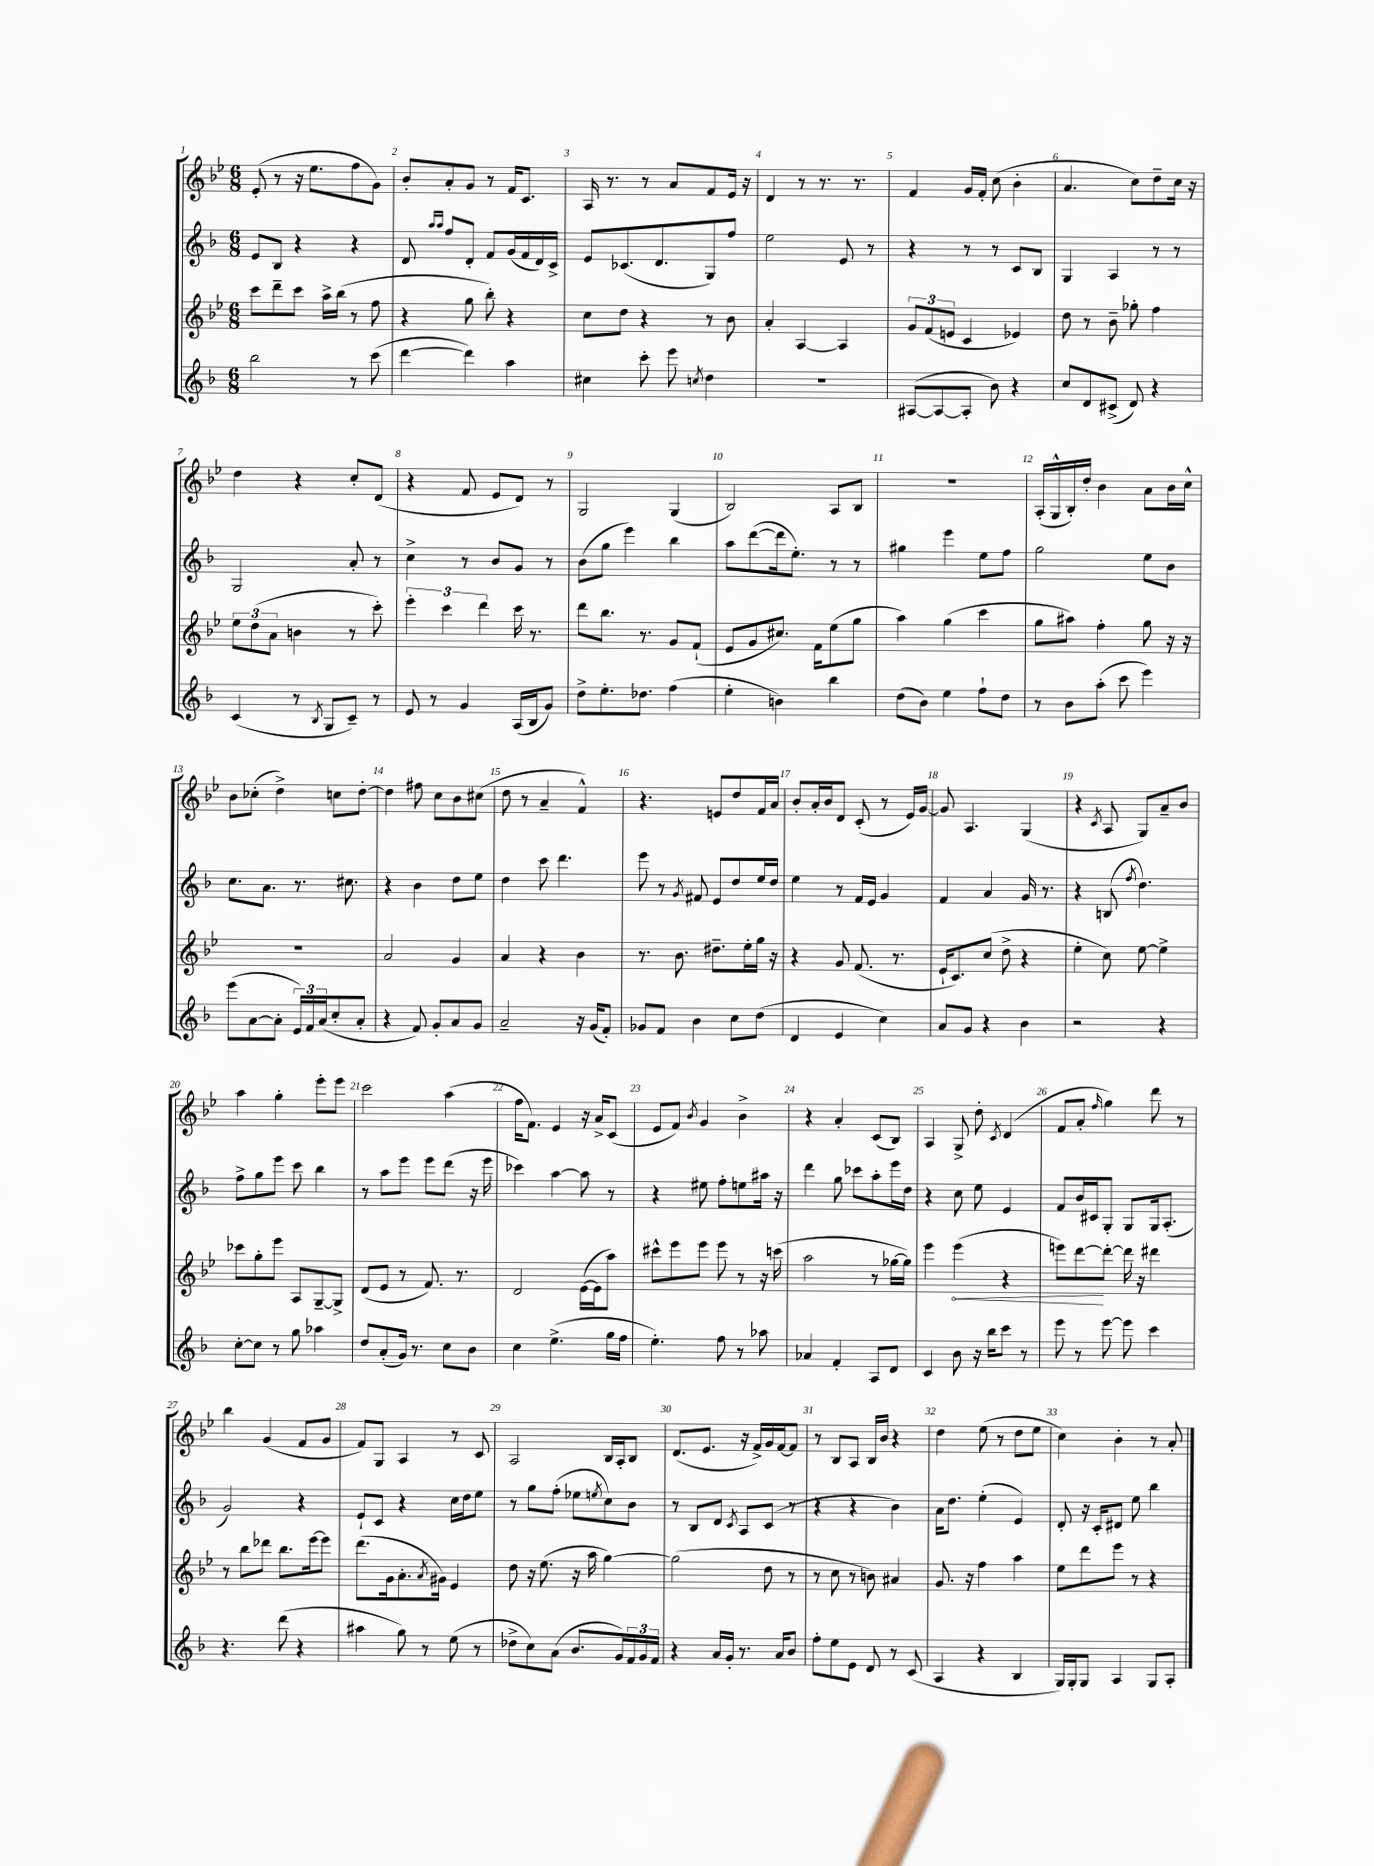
<<
\new StaffGroup <<
\new Staff = "s0" {
    \clef treble \key bes \major \numericTimeSignature \time 6/8
    ees'8-.( r8 r16 ees''8. f''8 g'8) |
    bes'8-. a'8-. g'8 r8 f'16 c'8. |
    a16 r8. r8 a'8 f'8 ees'16 r16 |
    d'4 r8 r8. r8. |
    f'4 g'16 f'16-. c''8( bes'4-. |
    a'4. c''8) d''8-- c''16 r16 |
    d''4 r4 c''8-. d'8( |
    r4 f'8 ees'8 d'8) r8 |
    g2 g4( |
    bes2) a8 bes8 |
    R2. |
    a16-.( g16-^ bes16-.) d''16-. bes'4 a'8 bes'16 c''16-^ |
    bes'8 ces''8-.( d''4->) c''8 d''8~-. |
    d''4 fis''8 c''8 bes'8 cis''8( |
    d''8 r8 a'4-- f'4-^) |
    r4. e'8 d''8 f'16 a'16 |
    bes'8-. a'16-. bes'16 d'8 c'8-.( r8 ees'16) g'16~ |
    g'8 a4. g4( |
    r4 \acciaccatura { c'8 } a8 g8) a'8-- bes'8 |
    a''4 g''4-. ees'''8-. ees'''8 |
    c'''2 a''4( |
    f''16 f'8.) ees'4 r16 a'16-> c'8( |
    ees'8 f'8) \acciaccatura { bes'8 } g'4 bes'4-> |
    r4 a'4-. c'8( bes8) |
    a4 g8-> d''8-. \acciaccatura { c'8 } d'4( |
    f'8 a'8-. \grace { f''16 } g''4) d'''8 r8 |
    bes''4 g'4( f'8 g'8 |
    f'8) g8 a4 r8 c'8 |
    a2 bes16 a16-. bes8 |
    d'8.( ees'8. r16 f'16->) g'16 f'16~ f'8 |
    r8 bes8 a8 bes16 bes'16 r4 |
    d''4 ees''8( r8 d''8 ees''8 |
    c''4) bes'4-. r8 a'8-. \bar "|." |
}
\new Staff = "s1" {
    \clef treble \key f \major \numericTimeSignature \time 6/8
    e'8 bes8 r4 r4 |
    d'8 \grace { a''16 a''16 } f''8 d'8-. f'8 g'16( f'16 d'16) c'16-> |
    e'8 ces'8.( d'8. g8) f''8 |
    e''2 e'8 r8 |
    r4 r8 r8 c'8 bes8 |
    g4 a4 r8 r8 |
    g2 a'8-. r8 |
    c''4-> r8 bes'8 g'8 r8 |
    bes'8( g''8 e'''4) bes''4 |
    a''8 d'''8~( d'''16 e''8.-.) r8 r8 |
    gis''4 e'''4 e''8 f''8 |
    g''2 e''8 bes'8 |
    c''8. a'8. r8. cis''8. |
    r4 bes'4 d''8 e''8 |
    d''4 c'''8 d'''4. |
    e'''8 r8 \acciaccatura { g'8 } fis'8 e'8 d''8 e''16 d''16 |
    e''4 r8 f'16 e'16 g'4 |
    f'4 a'4 g'16 r8. |
    r4 b8( \acciaccatura { f''8 } d''4.) |
    f''8-> g''8 e'''8 c'''8 bes''4 |
    r8 a''8 e'''8 e'''8 d'''8( r16 e'''16 |
    ces'''4) a''4~ a''8 r8 |
    r4 eis''8 f''8-. e''8 ais''16 r16 |
    d'''4 g''8 ces'''8 a''8-. e'''16 d''16 |
    r4 c''8 e''8 e'4 |
    f'8 bes'16 cis'16 g8-. g8 g16 a8.-.( |
    g'2) r4 |
    e'8-! c'8 r4 c''16 d''16 e''8 |
    r8 g''8 f''8-.( ees''8 \acciaccatura { e''8 } c''8) bes'8 |
    r8 bes8 d'8 \acciaccatura { c'8 } a8 c'8( r8 |
    r4 r4 bes'4) |
    a'16 d''8. e''4-.( e'4) |
    d'8-. r16 c'16-. dis'8 e''8 bes''4 \bar "|." |
}
\new Staff = "s2" {
    \clef treble \key bes \major \numericTimeSignature \time 6/8
    c'''8 d'''8-- c'''8 a''16-> bes''16( r8 f''8 |
    r4 g''8 bes''8-.) r4 |
    c''8 d''8 r4 r8 bes'8 |
    a'4-. a4~ a4 |
    \tuplet 3/2 { g'8 f'8( e'8 } c'4 ees'4) |
    d''8 r8 bes'8-- ges''8-. f''4 |
    \tuplet 3/2 { ees''8 d''8( a'8 } b'4 r8 c'''8-.) |
    \tuplet 3/2 { ees'''4-. c'''4 d'''4 } c'''16 r8. |
    d'''8 bes''8. r8. g'8 f'8-!( |
    ees'8 g'8 cis''8.) f'16 ees''8( g''8 |
    a''4) g''4( c'''4 |
    g''8 ais''8) f''4-. g''8 r16 r16 |
    R2. |
    a'2 g'4 |
    a'4 r4 bes'4 |
    r8. bes'8. dis''8.-- ees''16-. g''16 r16 |
    r4 g'8 f'8.( r8. |
    ees'16-! c'8.) c''8( d''8-> r4 |
    ees''4-. c''8) ees''8~ ees''4-> |
    ces'''8 g''8-. ees'''8 a8 g8~-- g8-> |
    d'8( ees'8 r8 f'8.) r8. |
    d'2 ees'16~( ees'16 a''8) |
    cis'''8-^ ees'''8 ees'''8 ees'''8 r8 r16 c'''16( |
    a''2 r8 ges''16~ ges''16) |
    ees'''4 \once \override Hairpin.circled-tip = ##t ees'''4\<( r4 |
    e'''8) d'''8~\! d'''8~-. d'''16 r16 dis'''4 |
    r8 bes''8 des'''8 bes''8. ees'''16~ ees'''8 |
    d'''8.( g'16 a'8.-. \acciaccatura { a'8 } gis'16) ees'4 |
    d''8 r16 ees''8.( r16 a''16 g''4~) |
    g''2( d''8 r8 |
    r8 c''8 r8 b'8) ais'4 |
    g'8. r16 f''4 a''4 |
    ees''8 d'''8 ees'''8 r8 r4 \bar "|." |
}
\new Staff = "s3" {
    \clef treble \key f \major \numericTimeSignature \time 6/8
    bes''2 r8 c'''8( |
    d'''4~ d'''4) a''4 |
    cis''4 c'''8-. e'''8 \acciaccatura { c''8 } d''4 |
    R2. |
    ais8~( ais8~ ais8-. bes'8) r4 |
    c''8 d'8 cis'8->( d'8) r4 |
    c'4( r8 \acciaccatura { bes8 } g8 c'8--) r8 |
    e'8 r8 g'4 a16( bes16 g'8) |
    d''8-> e''8.-. des''8. f''4( |
    e''4-. b'4) bes''4 |
    d''8( bes'8) e''4 f''8-! d''8 |
    r8 bes'8 a''8-.( c'''8 e'''4) |
    e'''8( a'8~ a'8-. \tuplet 3/2 { e'16) f'16 a'16( } c''8-. a'8-. |
    r4 f'8) g'8-. a'8 g'8 |
    a'2-- r16 g'16( f'8-.) |
    ges'8 f'8 bes'4 c''8 d''8( |
    d'4 e'4 c''4) |
    a'8 g'8 r4 bes'4 |
    r2 r4 |
    c''8~-. c''8 r8 g''8 aes''4 |
    d''8 a'8-.( g'16) r8. c''8 bes'8 |
    c''4 e''4.->( g''16 f''16 |
    e''4.-.) f''8 r8 aes''8 |
    aes'4 f'4-. a8 d'8 |
    c'4 bes'8 r16 bes''16 c'''8 r8 |
    e'''8 r8 e'''8~ e'''8 c'''4 |
    r4. d'''8( r4 |
    ais''4 g''8) r8 e''8( r8 |
    des''8-> c''8) a'8( bes'8. g'16) \tuplet 3/2 { f'16 g'16 f'16 } |
    r4 a'16 g'16-. r8. a'16 bes'8 |
    f''8-. e''8 e'8 d'8 r8 c'8( |
    a4 r4 bes4 |
    g16) g16-. g8 a4 g8 a8-. \bar "|." |
}
>>
>>
\layout { \context { \Score \override BarNumber.break-visibility = ##(#f #t #t) barNumberVisibility = #all-bar-numbers-visible } }
